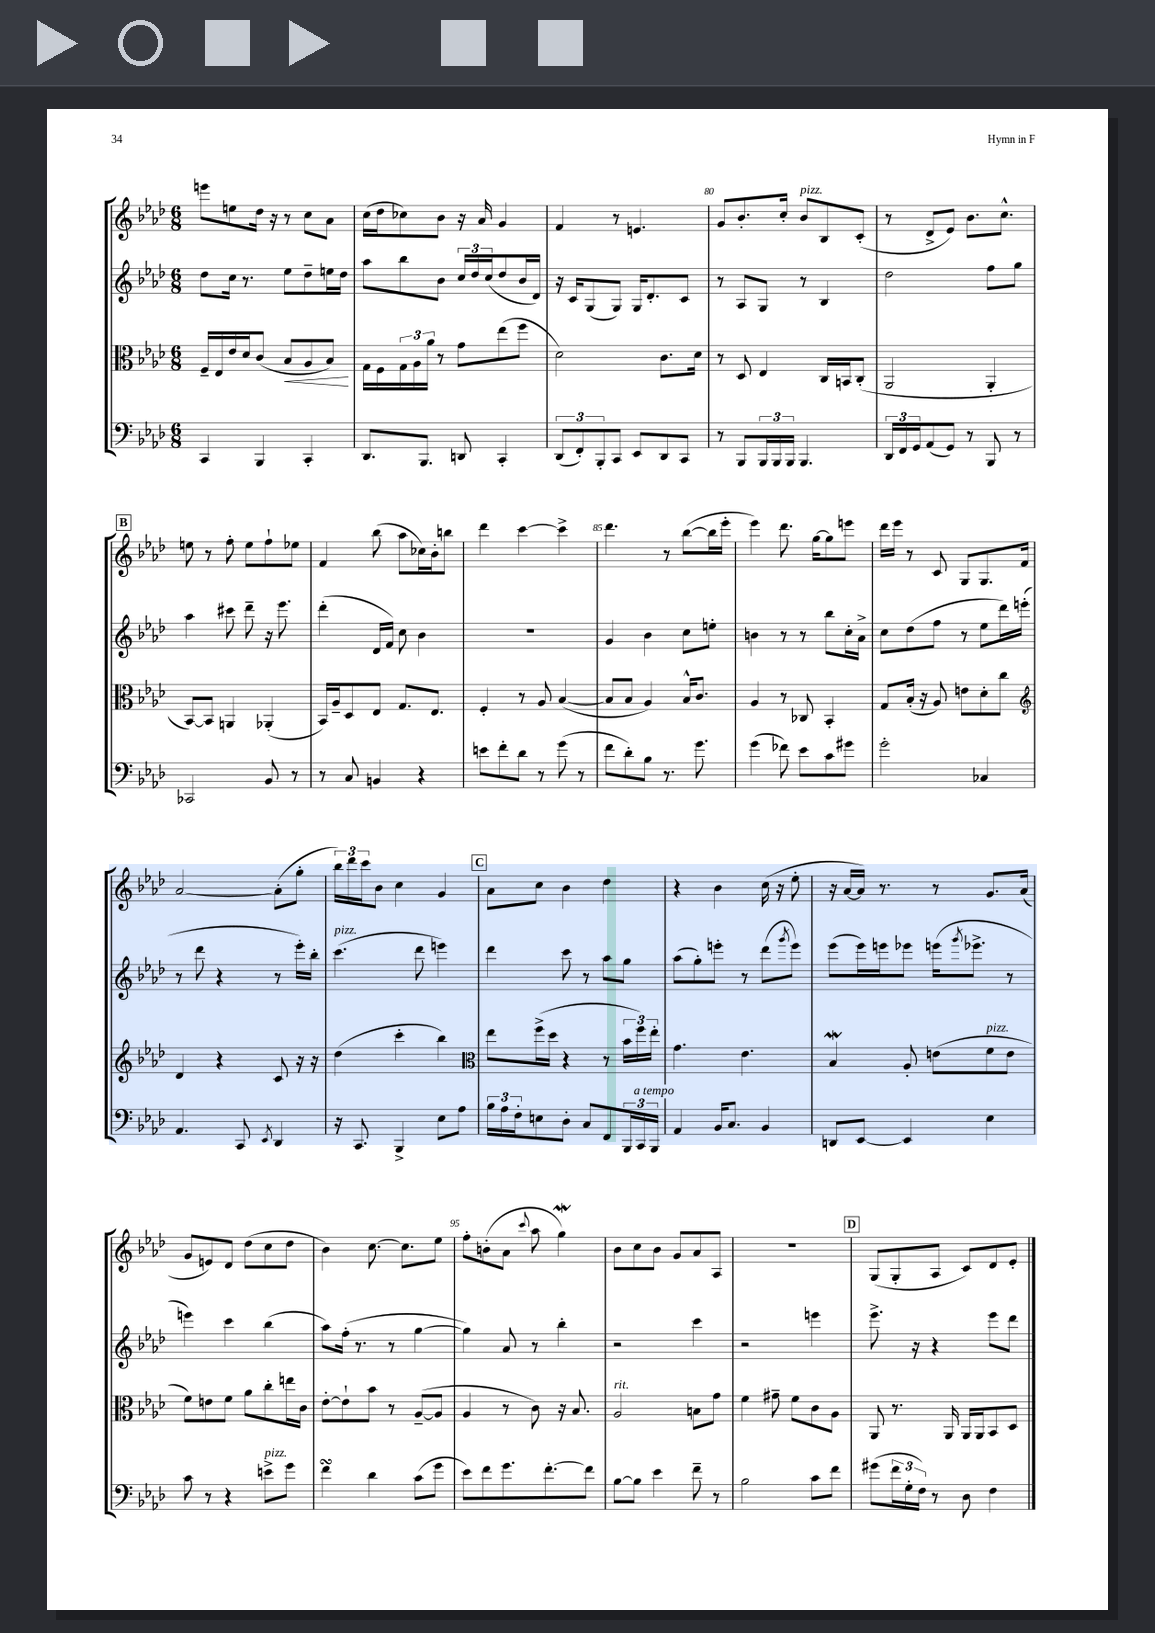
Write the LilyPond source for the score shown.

<<
\new StaffGroup <<
\new Staff = "s0" {
    \clef treble \key aes \major \numericTimeSignature \time 6/8
    e'''8 e''8 des''16 r16 r8 c''8 aes'8 |
    c''16( des''16 ces''8) bes'8 r16 aes'16 g'4 |
    f'4 r8 e'4. |
    g'8 bes'8.-. c''16-. bes'8^\markup { \italic "pizz." } bes8 c'8-.( |
    r8 des'8-> ees'8) bes'8. c''8.-^ |
    \mark \markup { \box "B" } e''8 r8 f''8-. e''8 f''8-! ees''8 |
    f'4 bes''8( aes''8 ces''16) bes'16-. b''8 |
    des'''4 c'''4~ c'''4-> |
    des'''4. r8 bes''8~( bes''16 ees'''16-. |
    ees'''4) des'''8. g''16~ g''8 e'''8 |
    des'''16 ees'''16 r8 c'8 g8 g8. f'16 |
    aes'2~ aes'8-.( g''8-. |
    \tuplet 3/2 { bes''16) des'''16 c'''16 } bes'8 c''4 g'4 |
    \mark \markup { \box "C" } aes'8 c''8 bes'4 des''4 |
    r4 bes'4 c''16( r16 ees''8-. |
    r16 aes'16~ aes'16) r8. r8 g'8. aes'16( |
    g'8 e'8) des'8 des''8( c''8 des''8 |
    bes'4) c''8.~ c''8. ees''8 |
    f''8-. b'8-.( aes'8 \appoggiatura { c'''8 } aes''8 g''4\mordent) |
    bes'8 c''8 bes'8 g'8 aes'8 aes8 |
    R2. |
    \mark \markup { \box "D" } g8( g8-. aes8 c'8) des'8 ees'8-. \bar "|." |
}
\new Staff = "s1" {
    \clef treble \key aes \major \numericTimeSignature \time 6/8
    des''8 c''16 r8. ees''8 des''8-- e''16 des''16 |
    aes''8 bes''8 bes'8 \tuplet 3/2 { c''16 des''16 c''16( } des''8 bes'16 des'16) |
    r16 c'16 g8( g8) g16 des'8.-. c'8 |
    r8 aes8 g8 r8 bes4 |
    des''2 f''8 g''8 |
    \mark \markup { \box "B" } aes''4 cis'''8 des'''8-- r16 ees'''8. |
    des'''4-.( des'16 f'16) c''8 bes'4 |
    R2. |
    g'4 bes'4 c''8 e''8-. |
    b'4 r8 r8 bes''8 c''16-. aes'16-> |
    c''8 des''8( f''8 r8 ees''8 des'''16) e'''16-.( |
    r8 des'''8 r4 r8 ees'''16-.) bes''16-. |
    c'''4.^\markup { \italic "pizz." }( des'''8 e'''4) |
    \mark \markup { \box "C" } des'''4 c'''8 r8 aes''8 g''8 |
    aes''8( g''8-.) e'''8-. r8 des'''8( \acciaccatura { g'''8 } e'''8) |
    ees'''8( ees'''16) e'''16 ees'''8 e'''16( \acciaccatura { g'''8 } ees'''8.-> r8 |
    e'''4) c'''4 bes''4( |
    aes''8) f''16-.( r8. r8 g''4~ |
    g''4) aes'8 r8 bes''4-. |
    r2 c'''4 |
    r2 e'''4 |
    \mark \markup { \box "D" } ees'''8.-> r16 r4 ees'''8 des'''8 \bar "|." |
}
\new Staff = "s2" {
    \clef alto \key aes \major \numericTimeSignature \time 6/8
    f16-- ees16 ees'16 des'16 c'8( bes8\< aes8 bes8\!) |
    g16 f16 \tuplet 3/2 { g16 aes16 aes'16 } r8 g'8 ees''8( f''8 |
    des'2) c'8. des'16 |
    r8 des8 ees4 c16 b,16 c8-.( |
    aes,2 aes,4-. |
    \mark \markup { \box "B" } bes,8~) bes,8 a,4 aes,4-.( |
    bes,16) aes16-- des8 ees8 g8. ees8. |
    f4-. r8 aes8 bes4~( |
    bes8 bes8 aes4) bes16-^ c'8. |
    aes4 r8 ces8 bes,4-. |
    g8 bes16-.( r16 aes8) e'8 des'8-. c''8 |
    \clef treble des'4 r4 c'8 r16 r16 |
    des''4( c'''4-. bes''4) |
    \mark \markup { \box "C" } \clef alto ees''8 f''16->( des''16 r4 r8 \tuplet 3/2 { bes'16 f''16) ees''16-. } |
    g'4. ees'4. |
    bes4\mordent aes8-. e'8( f'8^\markup { \italic "pizz." } e'8 |
    f'8) e'8 f'8 aes'8 c''8-. e''16 c'16 |
    ees'8~-. ees'8-! bes'8 r8 aes8~--( aes8 |
    aes4 r8 c'8) r16 bes8. |
    aes2^\markup { \italic "rit." } b8 g'8 |
    f'4 gis'8-- f'8 c'8 aes8 |
    \mark \markup { \box "D" } aes,8 r8. aes,16 aes,16 aes,16 bes,8 des8 \bar "|." |
}
\new Staff = "s3" {
    \clef bass \key aes \major \numericTimeSignature \time 6/8
    c,4 bes,,4 c,4-. |
    des,8. bes,,8. d,8 c,4-. |
    \tuplet 3/2 { des,8( f,8-.) bes,,8-. } c,8 ees,8 des,8 c,8 |
    r8 bes,,8 \tuplet 3/2 { bes,,16 bes,,16 bes,,16 } bes,,4. |
    \tuplet 3/2 { des,16 f,16 g,16 } aes,8( g,8) r8 bes,,8 r8 |
    \mark \markup { \box "B" } ces,2 bes,8 r8 |
    r8 c8 b,4 r4 |
    e'8 f'8-. des'8 r8 g'8( r8 |
    f'8 des'8-.) bes8 r8. g'8. |
    g'4( fes'8) ees'8 c'8 gis'8 |
    g'2-. ces4 |
    aes,4. c,8 \acciaccatura { ees,8 } des,4 |
    r16 c,8. bes,,4-> ees8 aes8 |
    \mark \markup { \box "C" } \tuplet 3/2 { bes16 aes16 f16-. } e8 des8-. c8 f,8 \tuplet 3/2 { bes,,16 c,16^\markup { \italic "a tempo" } bes,,16 } |
    aes,4 bes,16 c8. bes,4 |
    d,8 ees,8~ ees,4 ees4 |
    c'8 r8 r4 e'8->^\markup { \italic "pizz." } g'8 |
    f'4\turn des'4 c'8( g'8 |
    ees'8) f'8 g'8. f'8.~-. f'8 |
    bes8~ bes8 ees'4 f'8-- r8 |
    bes2 c'8 f'8 |
    \mark \markup { \box "D" } gis'8( \tuplet 3/2 { f'16 g16-. f16) } r8 des8 f4 \bar "|." |
}
>>
>>
\layout { \context { \Score currentBarNumber = #77 \override BarNumber.break-visibility = ##(#f #t #t) barNumberVisibility = #(every-nth-bar-number-visible 5) } }
